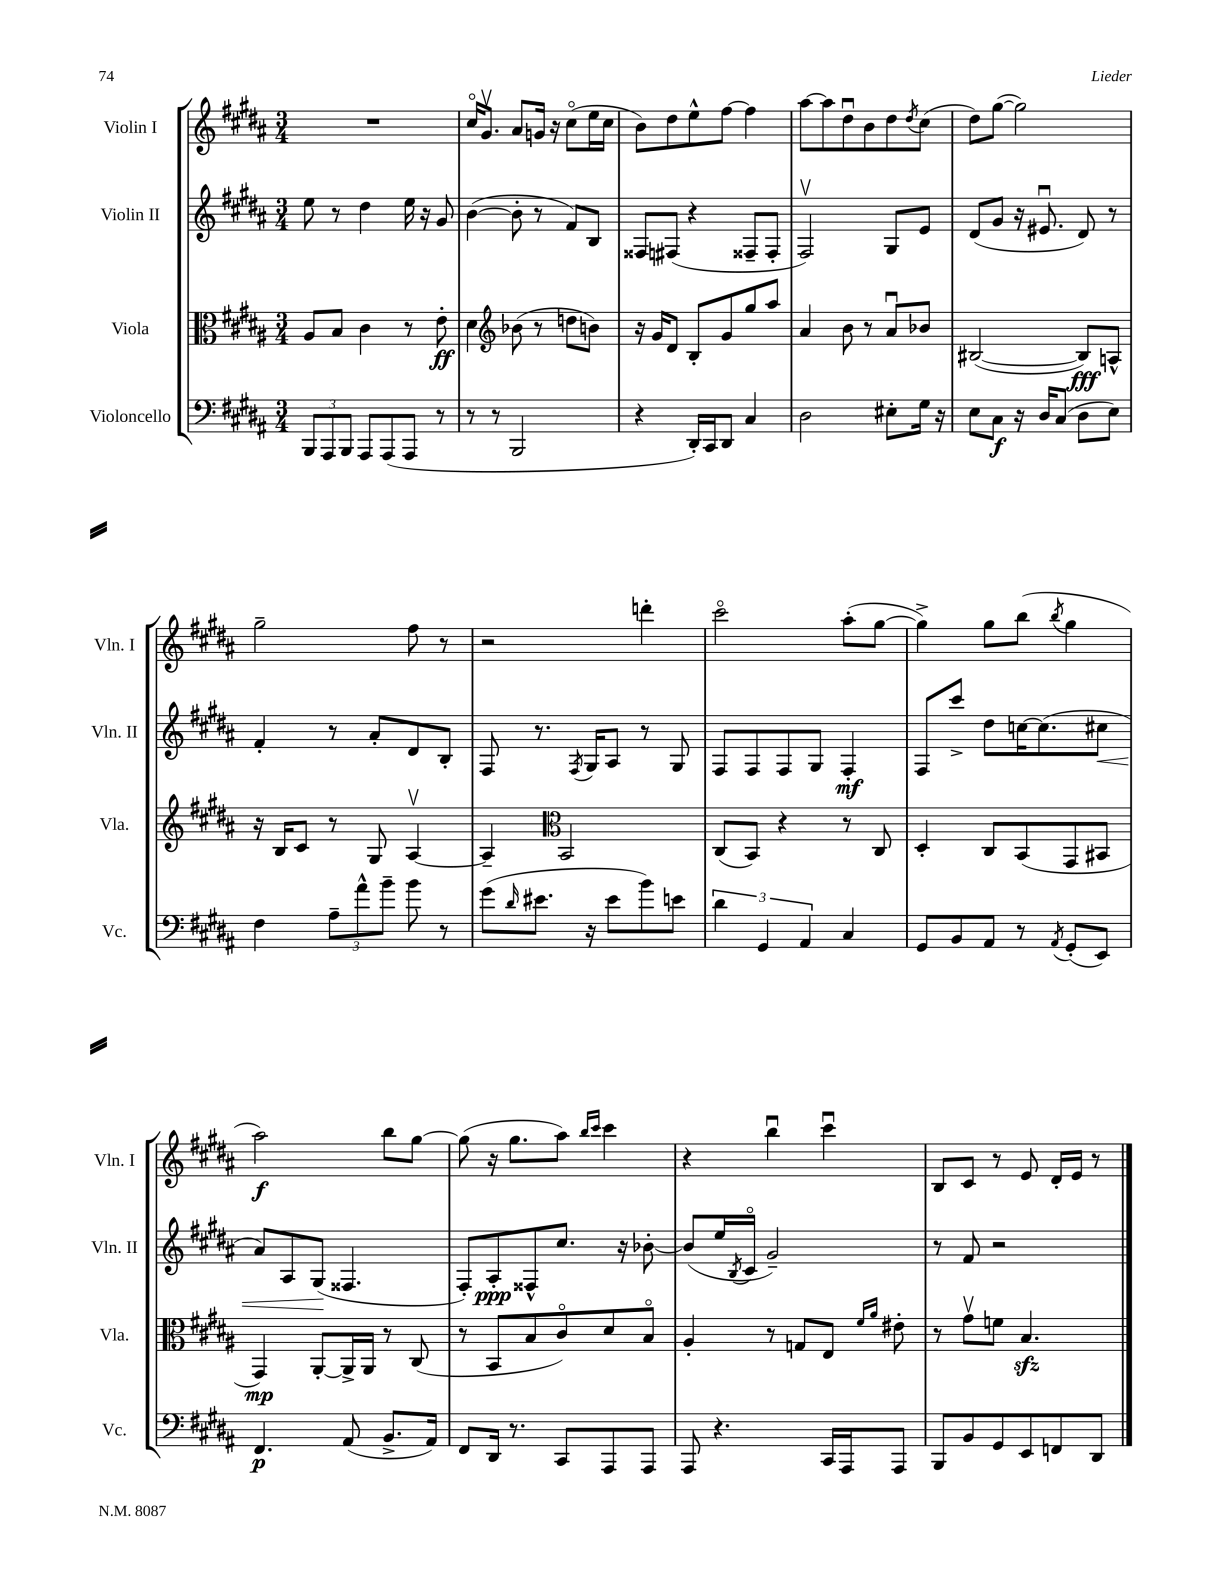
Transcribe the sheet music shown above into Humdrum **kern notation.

**kern	**kern	**kern	**kern
*staff4	*staff3	*staff2	*staff1
*clefF4	*clefC3	*clefG2	*clefG2
*k[f#c#g#d#a#]	*k[f#c#g#d#a#]	*k[f#c#g#d#a#]	*k[f#c#g#d#a#]
*M3/4	*M3/4	*M3/4	*M3/4
12BBB	8A#	8ee	2.r
12AAA#	.	.	.
.	8B	8r	.
12BBB	.	.	.
8AAA#	4c#	4dd#	.
(8AAA#	.	.	.
8AAA#	8r	16ee	.
.	.	16r	.
8r	8e'	8g#	.
=	=	=	=
8r	4d#	([4b	16cc#o
.	.	.	8.g#v
8r	.	.	.
*	*clefG2	*	*
2BBB	(8b-	8b']	8a#
.	8r	8r	16g
.	.	.	16r
.	8dd	8f#)	(8cc#o
.	8b)	8B	16ee
.	.	.	16cc#
=	=	=	=
4r	16r	8F##	8b)
.	16g#	.	.
.	8d#	(8F#	8dd#
16DD#')	8B'	4r	8ee^^
16CC#	.	.	.
8DD#	8g#	.	[8ff#
4C#	8gg#	8F##~	4ff#]
.	8aa#	8F##'	.
=	=	=	=
2D#	4a#	2F#v)	[8aa#
.	.	.	8aa#]
.	8b	.	8dd#u
.	8r	.	8b
8E#'	8a#u	8G#	8dd#
.	.	.	8qdd#
16G#	8b-	8e	(8cc#
16r	.	.	.
=	=	=	=
8E	([2B#	(8d#	8dd#)
8C#	.	8g#	([8gg#
16r	.	16r	2gg#])
16D#	.	8.e#u	.
(8C#	.	.	.
8D#	8B#])	8d#)	.
8E)	8A^^	8r	.
=	=	=	=
4F#	16r	4f#'	2gg#~
.	16B	.	.
.	8c#	.	.
12A#~	8r	8r	.
12a#^^	.	.	.
.	8G#	8a#'	.
12b~	.	.	.
8b	[4A#v	8d#	8ff#
8r	.	8B'	8r
=	=	=	=
(8g#	4A#~]	8F#	2r
16qqd#	.	.	.
8.e#	.	8.r	.
*	*clefC3	*	*
.	2BB	.	.
.	.	8qF#	.
16r	.	16G#	.
8e#	.	8A#	.
8b)	.	8r	4ddd'
8e	.	8G#	.
=	=	=	=
6d#	(8C#	8F#	2ccc#o
.	8BB)	8F#	.
6GG#	.	.	.
.	4r	8F#	.
6AA#	.	.	.
.	.	8G#	.
4C#	8r	4F#'	(8aa#'
.	8C#	.	[8gg#
=	=	=	=
8GG#	4D#'	8F#	4gg#^])
8BB	.	8ccc#^	.
8AA#	8C#	8dd#	8gg#
8r	(8BB	[16cc	(8bb
.	.	(8.cc]	.
8qAA#	.	.	8qbb
(8GG#'	8GG#	.	4gg#
8EE)	8BB#	8cc#	.
=	=	=	=
4.FF#	4GG#)	8a#)	2aa#)
.	.	8A#	.
.	[8AA#'	(8G#	.
(8AA#	16AA#^]	4.F##	.
.	16AA#	.	.
8.BB^	8r	.	8bb
.	(8C#	.	[8gg#
16AA#)	.	.	.
=	=	=	=
8FF#	8r	8F#')	(8gg#]
16DD#	8BB	8A#'	16r
8.r	.	.	8.gg#
.	8B	8F##^^	.
8CC#	8c#o)	8.cc#	8aa#)
.	.	.	16qqbb
.	.	.	16qqccc#
8AAA#	8d#	.	4ccc#
.	.	16r	.
8AAA#	8Bo	[8b-'	.
=	=	=	=
8AAA#	4A#'	(8b-]	4r
4.r	.	16ee	.
.	.	8qB	.
.	.	16c#o	.
.	8r	2g#~)	4bbu
.	8G	.	.
16CC#	8E	.	4ccc#u
16AAA#	.	.	.
.	16qqf#	.	.
.	16qqa#	.	.
8AAA#	8e#'	.	.
=	=	=	=
8BBB	8r	8r	8B
8BB	8g#v	8f#	8c#
8GG#	8f	2r	8r
8EE	4.B	.	8e
8FF	.	.	16d#'
.	.	.	16e
8DD#	.	.	8r
==	==	==	==
*-	*-	*-	*-
